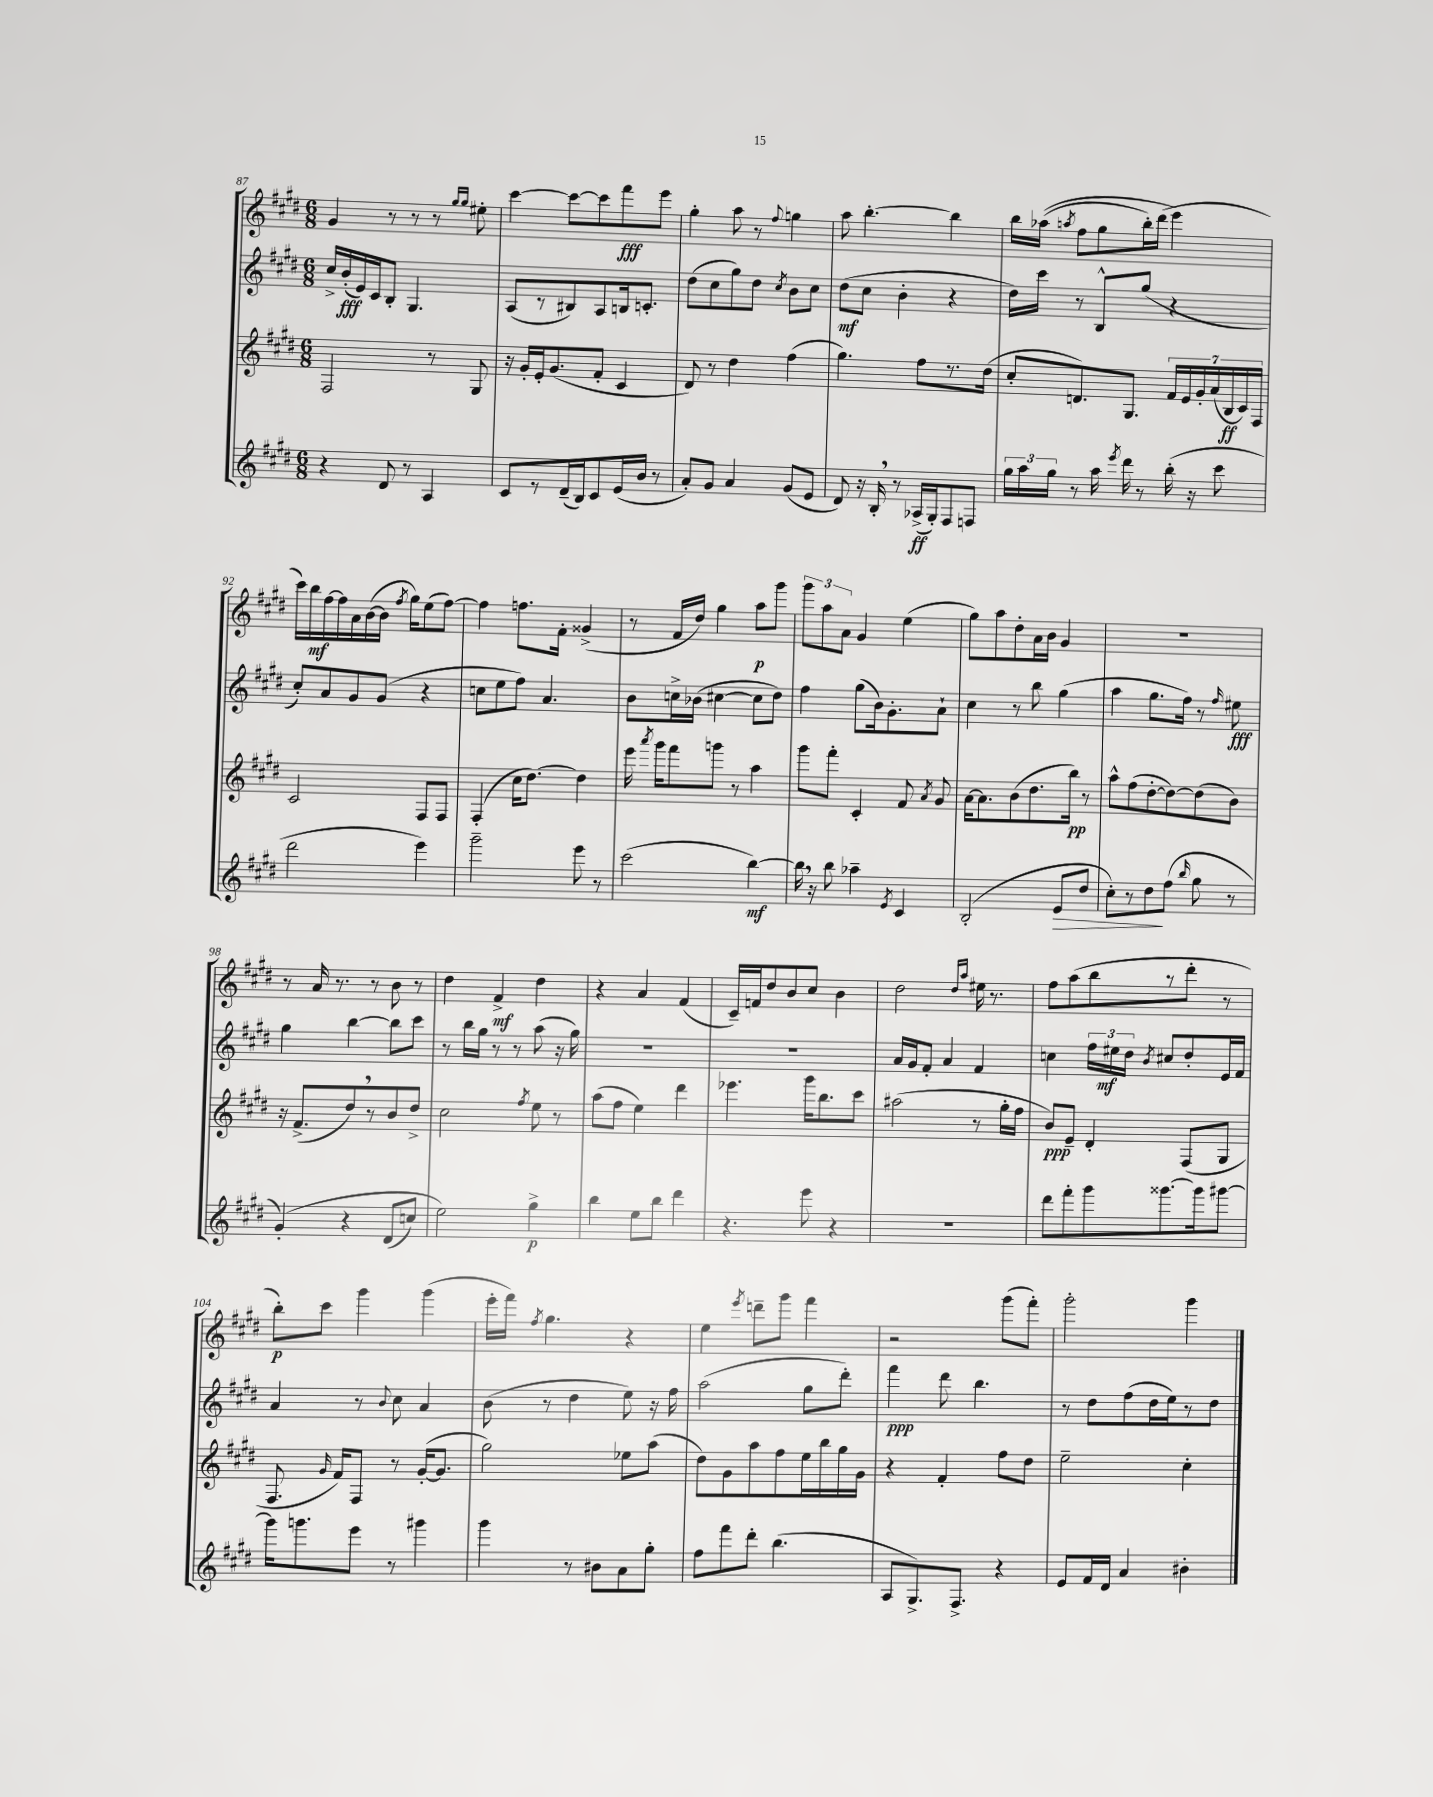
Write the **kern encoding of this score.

**kern	**kern	**kern	**kern
*staff4	*staff3	*staff2	*staff1
*clefG2	*clefG2	*clefG2	*clefG2
*k[f#c#g#d#]	*k[f#c#g#d#]	*k[f#c#g#d#]	*k[f#c#g#d#]
*M6/8	*M6/8	*M6/8	*M6/8
4r	2F#/	16cc#^/LL	4g#/
.	.	(16b'/	.
.	.	16e/)	.
.	.	16c#/J	.
8d#/	.	8B'/J	8r
8r	.	4.G#/	8r
4A/	8r	.	8r
.	.	.	16qqgg#/LL
.	.	.	16qqgg#/JJ
.	8G#/	.	8ee#'\
=	=	=	=
8c#/L	16r	(8A/L	[4ccc#\
.	16g#'/LL	.	.
8r	16e'/J	8r	.
.	(8.g#/	.	.
(16d#~/L	.	8B#/)	8ccc#\_L
16B/J)	.	.	.
8c#/	8f#'/J	8A/	8ccc#\]
(16e/L	4c#/	16B/k	8fff#\
16b/JJ	.	8.c'/J	.
8r	.	.	8eee\J
=	=	=	=
8a'/L)	8d#/)	(8dd#\L	4gg#'\
8g#/J	8r	8cc#\	.
4a/	4dd#\	8gg#\)	8aa\
.	.	8dd#\J	8r
.	.	8qcc#/	8qqff#/
(8g#/L	(4ff#\	8b\L	4gg\
8e/J	.	8cc#\J	.
=	=	=	=
8d#/)	4.gg#\)	(8dd#\L	8aa\
16r	.	8cc#\J	[4.bb'\
16B'/	.	.	.
8r	.	4b'\	.
(16A-^/LL	8ff#\L	.	.
16G#'/J)	.	.	.
8F#/	8.r	4r	4bb\]
8F/J	.	.	.
.	(16dd#\Jk	.	.
=	=	=	=
24gg#\LL	8cc#'/L	16dd#\LL)	16bb\LL
24aa\	.	.	.
.	.	16ccc#\JJ	&((16aa-\JJ
24gg#\JJ	.	.	.
.	.	.	8qaa/
8r	8.d/)	8r	8ff#\L
16aa\	.	8B^^/L	8gg#\
8qeee/	.	.	.
16ddd#\	8.G#/J	.	.
8r	.	(8gg#/J	16bb'\L)
.	.	.	(16ddd#\JJ
(16bb'\	28f#/LL	4r	4eee\&)
.	28e/	.	.
16r	.	.	.
.	28g#'/	.	.
.	(28a/	.	.
8ccc#\	.	.	.
.	28B/	.	.
.	28c#/)	.	.
.	28F#/JJ	.	.
=	=	=	=
2ddd#\	2c#/	8cc#'/L)	16ccc#\LL)
.	.	.	16bb\
.	.	8a/	[16ff#\
.	.	.	16ff#\]
.	.	8g#/	16a\
.	.	.	([16b\
.	.	(8g#/J	16b\]JJ
.	.	.	8qff#/
.	.	.	16gg#\LK)
4eee\)	8F#/L	4r	(8ee\
.	8F#/J	.	[8ff#\J)
=	=	=	=
2ggg#~\	(4F#'/	8cc\L	4ff#\]
.	.	8ee\	.
.	16cc#\LK	8ff#\J)	8.ff\L
.	[8.dd#\J)	.	.
.	.	4.a/	.
.	.	.	16f#'\Jk
8eee\	4dd#\]	.	(4g##^/
8r	.	.	.
=	=	=	=
(2ccc#\	16eee\	8b\L	8r
.	8qaaa/	.	.
.	16ggg#\LK	.	.
.	8fff#\	16cc^\L	16f#/LL
.	.	(16b-\JJ	16dd#/JJ)
.	8ggg\J	[4cc#\	4gg#\
.	8r	.	.
[4bb\)	4aa\	8cc#\]L	8aa\L
.	.	8dd#\J)	8ggg#\J
=	=	=	=
16bb\]	8ggg#\L	4ff#\	12ggg#\L
16r	.	.	.
.	.	.	12aa\
8bb\	8fff#'\J	.	.
.	.	.	12a\J
4aa-~\	4c#'/	(8gg#\L	4g#/
.	.	16b\k)	.
.	.	8.g#'\	.
8qe/	.	.	.
4c#/	8f#/	.	(4ee\
.	8qa/	.	.
.	8g#/	8a`\J	.
=	=	=	=
(2B'/	[16a\LK	4cc#\	8gg#\L)
.	8.a\]	.	.
.	.	.	8aa\
.	(8b\	8r	8dd#'\
.	8.dd#\	8bb\	16a\L
.	.	.	16b\JJ
8e/L	.	(4gg#\	4g#/
.	16bb\Jk)	.	.
8dd#/J	8r	.	.
=	=	=	=
8cc#'\L)	8aa^^\L	4aa\	2.r
8r	(8ff#\	.	.
8dd#\	[8dd#'\	8.gg#\L	.
(8ff#\J	8dd#\_)	.	.
.	.	16ff#\Jk)	.
16qqbb/	.	.	.
8gg#\	(8dd#\]	8r	.
.	.	16qqff#/	.
8r	8b\J)	8ee#\	.
=	=	=	=
&(4g#'/)	16r	4gg#\	8r
.	(8.f#^/L	.	.
.	.	.	16a/
.	.	.	8.r
4r	8dd#/)	[4bb\	.
.	8r	.	8r
(8d#/L	8b/	8bb\]L	8b\
8cc/J)	8dd#^/J	8ccc#\J	8r
=	=	=	=
2ee\&)	2cc#\	8r	4dd#\
.	.	16bb\LL	.
.	.	16gg#\JJ	.
.	.	8r	4f#^/
.	.	8r	.
.	8qff#/	.	.
4gg#^\	8ee\	(8aa\	4dd#\
.	8r	16r	.
.	.	16gg#\)	.
=	=	=	=
4bb\	(8aa\L	2.r	4r
.	8ff#\J	.	.
8ee\L	4ee\)	.	4a/
8bb\J	.	.	.
4ddd#\	4ddd#\	.	(4f#/
=	=	=	=
4.r	4.eee-\	2.r	16c#~/LL)
.	.	.	16f/J
.	.	.	8dd#/
.	.	.	8b/
8eee\	16ggg#\LK	.	8cc#/J
.	8.bb\	.	.
4r	.	.	4b\
.	8ccc#\J	.	.
=	=	=	=
2.r	(2aa#\	16a/LL	2dd#\
.	.	16g#/J	.
.	.	8f#'/J	.
.	.	4a/	.
.	.	.	16qqdd#/LL
.	.	.	16qqaa/JJ
.	8r	4f#/	16ee#\
.	.	.	8.r
.	16gg#'\LL	.	.
.	16ff#\JJ	.	.
=	=	=	=
8ddd#\L	8b/L)	4cc\	8ff#\L
8fff#'\	8e~/J	.	(8aa\
8ggg#\	4d#'/	24ff#\LL	8bb\
.	.	24ee#\	.
.	.	24dd#\JJ	.
.	.	8qb/	.
[8.ggg##\	.	8cc#/L	8r
.	(8F#/L	8dd#'/	8ddd#'\J
16ggg##\]k	.	.	.
[8ggg#\J	8G#/J	16e/L	8r
.	.	16f#/JJ	.
=	=	=	=
16ggg#\]LK	8.F#/	4a/	8bb'\L)
8.ggg\	.	.	.
.	.	.	8ccc#\J
.	16qqg#/	.	.
.	16f#/LK)	.	.
8eee\J	8F#/J	8r	4ggg#\
.	.	8qqb/	.
8r	8r	8cc#\	.
4ggg#\	([16g#'/LK	4a/	(4ggg#\
.	8.g#/]J	.	.
=	=	=	=
4ggg#\	2gg#\)	(8b\	16eee'\LL
.	.	.	16fff#\JJ)
.	.	.	8qff#/
.	.	8r	4.gg#\
8r	.	4dd#\	.
8b#\L	.	.	.
8a\	8ee-\L	8ee\)	4r
8gg#'\J	(8aa\J	16r	.
.	.	16ff#\	.
=	=	=	=
8ff#\L	8dd#\L)	(2aa\	4ee\
8fff#\	8g#\	.	.
.	.	.	8qeee/
8ddd#'\J	8aa\	.	8ddd~\L
(4.bb\	8ff#\	.	8ggg#\J
.	16ee\L	8gg#\L	4fff#\
.	16bb\	.	.
.	16gg#\	8ddd#'\J)	.
.	16g#\JJ	.	.
=	=	=	=
8A/L	4r	4fff#\	2r
8.G#^/)	.	.	.
.	4f#'/	8ddd#\	.
8.F#^/J	.	.	.
.	.	4.bb\	.
4r	8ff#\L	.	(8ggg#\L
.	8dd#\J	.	8fff#'\J)
=	=	=	=
8e/L	2ee~\	8r	2ggg#'\
16f#/L	.	8dd#\L	.
16d#/JJ	.	.	.
4a/	.	(8ff#\	.
.	.	16dd#\L	.
.	.	16ee\J)	.
4b#'\	4cc#'\	8r	4ggg#\
.	.	8dd#\J	.
==	==	==	==
*-	*-	*-	*-
